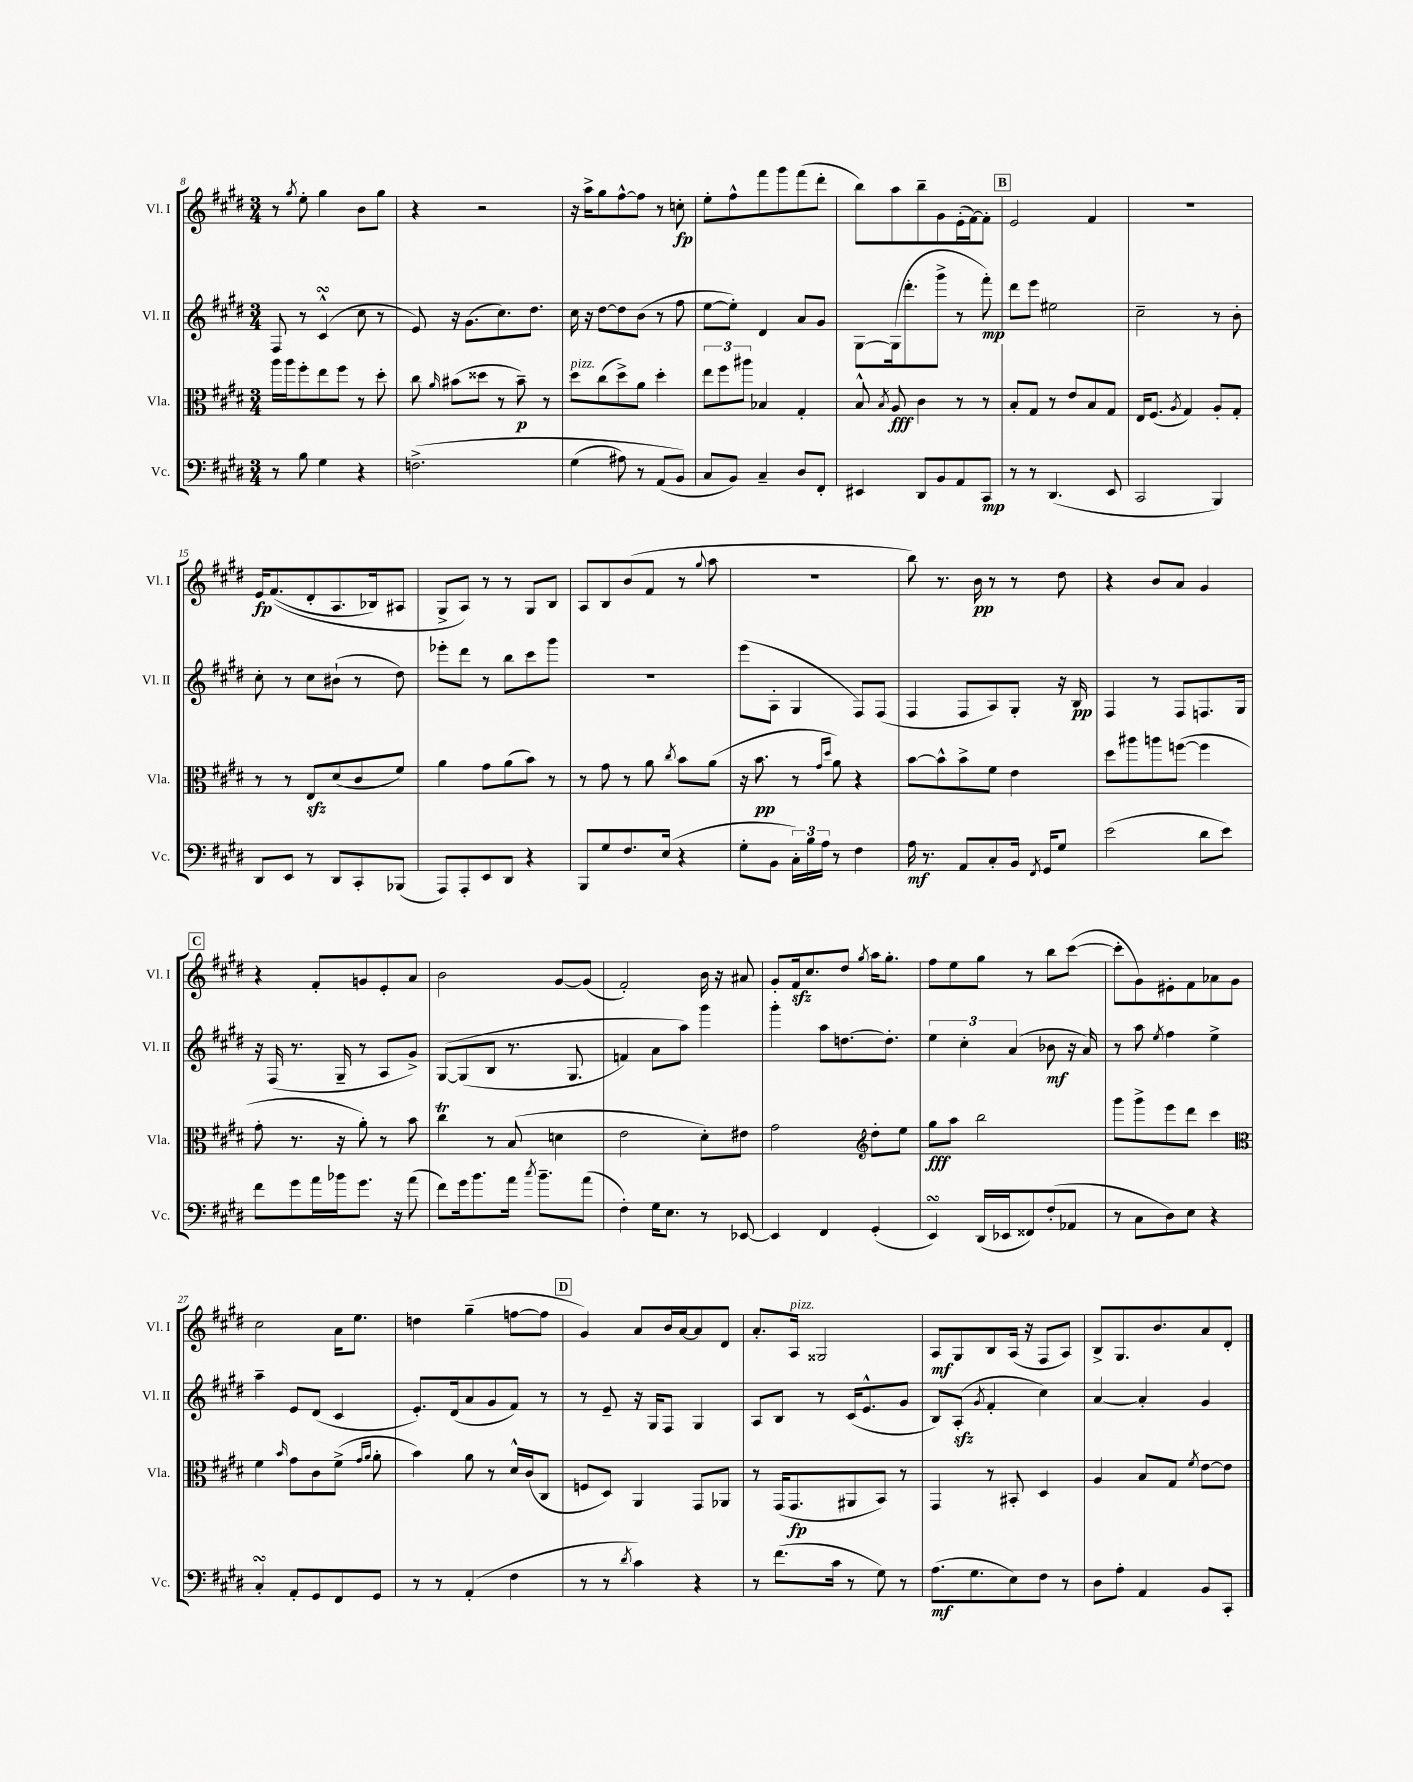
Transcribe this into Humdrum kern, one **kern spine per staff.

**kern	**dynam	**kern	**dynam	**kern	**dynam	**kern	**dynam
*part4	*part4	*part3	*part3	*part2	*part2	*part1	*part1
*staff4	*staff4	*staff3	*staff3	*staff2	*staff2	*staff1	*staff1
*I"Vc.	*	*I"Vla.	*	*I"Vl. II	*	*I"Vl. I	*
*I'Vc.	*	*I'Vla.	*	*I'Vl. II	*	*I'Vl. I	*
*clefF4	*	*clefC3	*	*clefG2	*	*clefG2	*
*k[f#c#g#d#]	*	*k[f#c#g#d#]	*	*k[f#c#g#d#]	*	*k[f#c#g#d#]	*
*M3/4	*	*M3/4	*	*M3/4	*	*M3/4	*
=8	=8	=8	=8	=8	=8	=8	=8
8r	.	16aa\LL	.	8F#/	.	8r	.
.	.	16aa\J	.	.	.	.	.
.	.	.	.	.	.	8qgg#/	.
8B\	.	8ff#'\	.	8r	.	8ee'\	.
4G#\	.	8ee\	.	(4c#sSSS^^/	.	4gg#\	.
.	.	8ff#\J	.	.	.	.	.
4r	.	8r	.	8cc#\	.	8b\L	.
.	.	8dd#'\	.	8r	.	8gg#\J	.
=9	=9	=9	=9	=9	=9	=9	=9
(2.Fn^\	.	8cc#\	.	8e/)	.	4r	.
.	.	16qqa/	.	.	.	.	.
.	.	(8b#X\L	.	16r	.	.	.
.	.	.	.	(8.g#\L	.	.	.
.	.	8dd##X\J	.	.	.	2r	.
.	.	8r	.	8.cc#\)	.	.	.
.	.	8b#~\)	p	.	.	.	.
.	.	.	.	8.dd#\J	.	.	.
.	.	8r	.	.	.	.	.
=10	=10	=10	=10	=10	=10	=10	=10
!	!	!LO:TX:a:i:t=pizz.	!	!	!	!	!
(4G#\	.	8dd#\L	.	16cc#\	.	16r	.
.	.	.	.	16r	.	16aa^\KL	.
.	.	(8cc#\	.	[8dd#\L	.	8gg#\	.
8A#X\)	.	8dd#^\)	.	8dd#\]	.	[8ff#^^\	.
8r	.	8a\J	.	(8b\J	.	8ff#\J]	.
(8AA/L	.	4dd#'\	.	8r	.	8r	.
8BB/J)	.	.	.	8ff#\	.	8ccn'\	fp
=11	=11	=11	=11	=11	=11	=11	=11
8C#/L	.	12ee\L	.	[8ee\L	.	8ee'\L	.
.	.	12ff#\	.	.	.	.	.
8BB/J)	.	.	.	8ee'\J])	.	8ff#^^\	.
.	.	12aa#X\J	.	.	.	.	.
4C#~/	.	4B-X/	.	4d#/	.	8fff#\	.
.	.	.	.	.	.	8ggg#\	.
8D#/L	.	4G#'/	.	8a/L	.	(8fff#\	.
8FF#'/J	.	.	.	8g#/J	.	8ddd#'\J	.
=12	=12	=12	=12	=12	=12	=12	=12
4EE#X/	.	8B^^/	.	[8G#\L	.	8bb\L)	.
.	.	8qB/	.	.	.	.	.
.	.	8A/	fff	(16G#\k]	.	8aa\	.
.	.	.	.	8.ddd#'\	.	.	.
8DD#/L	.	4c#\	.	.	.	8bb~\	.
8BB/	.	.	.	8ggg#^\J	.	8g#\	.
8AA/	.	8r	.	8r	.	(16e'\L	.
.	.	.	.	.	.	[16f#\J)	.
8CC#/J	mp	8r	.	8fff#'\)	mp	8f#'\J]	.
!!LO:REH:place=s1:t=B
=13	=13	=13	=13	=13	=13	=13	=13
8r	.	8B'/L	.	8ddd#\L	.	2e/	.
8r	.	8G#/J	.	8eee\J	.	.	.
(4.DD#/	.	8r	.	2ee#X\	.	.	.
.	.	8e/L	.	.	.	.	.
.	.	8B/	.	.	.	4f#/	.
8EE/	.	8G#/J	.	.	.	.	.
=14	=14	=14	=14	=14	=14	=14	=14
2CC#/	.	16E/KL	.	2cc#~\	.	2.r	.
.	.	(8.F#/J	.	.	.	.	.
.	.	8qA/	.	.	.	.	.
.	.	4G#/)	.	.	.	.	.
4BBB/)	.	8A'/L	.	8r	.	.	.
.	.	8G#'/J	.	8b'\	.	.	.
!!LO:LB:g=z
=15	=15	=15	=15	=15	=15	=15	=15
8DD#/L	.	8r	.	8cc#'\	.	16e/KL	fp
.	.	.	.	.	.	((8.f#/	.
8EE/J	.	8r	.	8r	.	.	.
8r	.	8Ezz/L	.	8cc#\L	.	8d#'/	.
8DD#/L	.	(8d#/	.	(8b#X`\J	.	8.A/	.
8CC#'/	.	8c#/	.	8r	.	.	.
.	.	.	.	.	.	16B-X/k)	.
(8BBB-X/J	.	8f#/J)	.	8dd#\)	.	8A#X/J	.
=16	=16	=16	=16	=16	=16	=16	=16
8AAA/L)	.	4a\	.	8eee-X'\L	.	8G#^/L	.
8AAA'/	.	.	.	8ddd#\J	.	8A/J)	.
8EE/	.	8g#\L	.	8r	.	8r	.
8DD#/J	.	(8a\	.	8bb\L	.	8r	.
4r	.	8b\J)	.	8ccc#\	.	8G#/L	.
.	.	8r	.	8ggg#\J	.	8B/J	.
=17	=17	=17	=17	=17	=17	=17	=17
8BBB/L	.	8r	.	2.r	.	8A/L	.
8G#/	.	8g#\	.	.	.	8B/	.
8.F#/	.	8r	.	.	.	(8b/	.
.	.	8a\	.	.	.	8f#/J	.
(16E/Jk	.	.	.	.	.	.	.
.	.	8qcc#/	.	.	.	.	.
4r	.	8b\L	.	.	.	8r	.
.	.	.	.	.	.	8qqgg#/	.
.	.	(8a\J	.	.	.	8aa\	.
=18	=18	=18	=18	=18	=18	=18	=18
8G#'\L	.	16r	.	(8eee\L	.	2.r	.
.	.	8.b\	pp	.	.	.	.
8BB\J	.	.	.	8A'\J	.	.	.
24C#'\LL)	.	8r	.	4G#/	.	.	.
24B\	.	.	.	.	.	.	.
24A\JJ	.	.	.	.	.	.	.
.	.	16qqg#/LL	.	.	.	.	.
.	.	16qqdd#/JJ	.	.	.	.	.
8r	.	8a\)	.	.	.	.	.
4F#\	.	4r	.	8F#/L)	.	.	.
.	.	.	.	(8F#/J	.	.	.
=19	=19	=19	=19	=19	=19	=19	=19
16A\	mf	[8b\L	.	4F#/	.	8bb\)	.
8.r	.	.	.	.	.	.	.
.	.	8b^^\]	.	.	.	8.r	.
8AA/L	.	8b^\	.	8F#/L	.	.	.
.	.	.	.	.	.	16b\	pp
8C#'/	.	8f#\J	.	8A/)	.	8r	.
16BB/Jk	.	4e\	.	8G#'/J	.	8r	.
8qFF#/	.	.	.	.	.	.	.
16GG#/KL	.	.	.	.	.	.	.
8G#/J	.	.	.	16r	.	8dd#\	.
.	.	.	.	16B/	pp	.	.
=20	=20	=20	=20	=20	=20	=20	=20
(2e\	.	8dd#\L	.	4F#/	.	4r	.
.	.	8aa#X\	.	.	.	.	.
.	.	8aan\	.	8r	.	8b/L	.
.	.	([8ffn\J	.	8F#/L	.	8a/J	.
8d#\L	.	4ff\]	.	8.Fn/	.	4g#/	.
8e\J)	.	.	.	.	.	.	.
.	.	.	.	16G#/Jk	.	.	.
!!LO:LB:g=z
!!LO:REH:place=s1:t=C
=21	=21	=21	=21	=21	=21	=21	=21
8f#\L	.	8g#'\	.	16r	.	4r	.
.	.	.	.	(16F#/	.	.	.
8g#\	.	8.r	.	8.r	.	.	.
16a\L	.	.	.	.	.	8f#'/L	.
16b-X\J	.	16r	.	16G#~/	.	.	.
8.g#\J	.	8a'\)	.	8r	.	8gn/	.
.	.	8r	.	8A/L	.	8e'/	.
16r	.	.	.	.	.	.	.
(8a\	.	8b\	.	8g#^/J)	.	8a/J	.
=22	=22	=22	=22	=22	=22	=22	=22
8f#\L)	.	4cc#T\	.	([8G#/L	.	2b\	.
16g#\k	.	.	.	(8G#/]	.	.	.
8.b\	.	.	.	.	.	.	.
.	.	8r	.	8B/J	.	.	.
16a\Jk	.	(8B/	.	8.r	.	.	.
8qcc#/	.	.	.	.	.	.	.
8.b~\L	.	.	.	.	.	.	.
.	.	4dn\	.	.	.	[8g#/L	.
.	.	.	.	8.G#/	.	.	.
(8a\J	.	.	.	.	.	(8g#/J]	.
=23	=23	=23	=23	=23	=23	=23	=23
4F#'\)	.	2e\	.	4fn/)	.	2f#'/)	.
16G#\KL	.	.	.	8a\L	.	.	.
8.E\J	.	.	.	.	.	.	.
.	.	.	.	8aa\J)	.	.	.
8r	.	8d#'\L)	.	4ggg#\	.	16b\	.
.	.	.	.	.	.	16r	.
[8EE-X/	.	8e#X\J	.	.	.	8a#X/	.
=24	=24	=24	=24	=24	=24	=24	=24
4EE-/]	.	2g#\	.	4ggg#'\	.	8g#'/L	.
.	.	.	.	.	.	16f#zz/k	.
.	.	.	.	.	.	8.cc#/	.
4FF#/	.	.	.	8aa\L	.	.	.
.	.	.	.	[8.ddn\	.	8dd#/J	.
*	*	*clefG2	*	*	*	*	*
.	.	.	.	.	.	8qgg#/	.
(4GG#'/	.	8dd#'\L	.	.	.	16aa\KL	.
.	.	.	.	8.dd'\J]	.	8.gg#'\J	.
.	.	8ee\J	.	.	.	.	.
=25	=25	=25	=25	=25	=25	=25	=25
4EEsSSs/)	.	8gg#\L	fff	6ee\	.	8ff#\L	.
.	.	8aa\J	.	.	.	8ee\	.
.	.	.	.	6cc#'\	.	.	.
(16DD#/LL	.	2bb\	.	.	.	8gg#\J	.
16EE-X/J	.	.	.	.	.	.	.
.	.	.	.	(6a/	.	.	.
8FF##X/)	.	.	.	.	.	8r	.
(8F#'/	.	.	.	8b-X\	mf	8bb\L	.
8AA-X/J	.	.	.	16r	.	([8ccc#\J	.
.	.	.	.	16a/)	.	.	.
=26	=26	=26	=26	=26	=26	=26	=26
8r	.	8ggg#\L	.	8r	.	8ccc#'\L]	.
8C#\L	.	8ggg#^\	.	8aa\	.	8g#\)	.
.	.	.	.	8qee/	.	.	.
8D#\)	.	8eee\	.	4ff#\	.	8e#X'\	.
8E\J	.	8ddd#\J	.	.	.	8f#\	.
4r	.	4ccc#\	.	4ee^\	.	8a-X\	.
.	.	.	.	.	.	8g#\J	.
!!LO:LB:g=z
=27	=27	=27	=27	=27	=27	=27	=27
*	*	*clefC3	*	*	*	*	*
4C#sSSS'/	.	4f#\	.	4aa~\	.	2cc#\	.
.	.	16qqb/	.	.	.	.	.
8AA'/L	.	8g#\L	.	8e/L	.	.	.
8GG#/	.	8c#\	.	(8d#/J	.	.	.
8FF#/	.	(8f#^\J	.	4c#/	.	16a\KL	.
.	.	.	.	.	.	8.ee\J	.
.	.	16qqg#/LL	.	.	.	.	.
.	.	16qqa/JJ	.	.	.	.	.
8GG#/J	.	8a'\	.	.	.	.	.
=28	=28	=28	=28	=28	=28	=28	=28
8r	.	4b\)	.	8.e'/L)	.	4ddn\	.
8r	.	.	.	.	.	.	.
.	.	.	.	(16d#/k	.	.	.
(4AA'/	.	8a\	.	8a/	.	(4gg#~\	.
.	.	8r	.	8g#/	.	.	.
4F#\	.	16d#^^/LL	.	8f#/J)	.	[8ffn\L	.
.	.	(16c#/J	.	.	.	.	.
.	.	8C#/J	.	8r	.	8ff\J]	.
!!LO:REH:place=s1:t=D
=29	=29	=29	=29	=29	=29	=29	=29
8r	.	8Fn/L	.	8r	.	4g#/)	.
8r	.	8D#/J)	.	8e~/	.	.	.
8qd#/	.	.	.	.	.	.	.
4c#\)	.	4AA/	.	16r	.	8a/L	.
.	.	.	.	16G#/KL	.	.	.
.	.	.	.	8F#/J	.	16b/L	.
.	.	.	.	.	.	[16a/J	.
4r	.	8GG#/L	.	4G#/	.	8a/]	.
.	.	8AA-X/J	.	.	.	8d#/J	.
=30	=30	=30	=30	=30	=30	=30	=30
8r	.	8r	.	8A/L	.	8.a'/L	.
(8.f#\L	.	(16GG#/KL	.	8B/J	.	.	.
!	!	!	!	!	!	!LO:TX:a:i:t=pizz.	!
.	.	8.GG#/	fp	.	.	16A/Jk	.
.	.	.	.	8r	.	2G##X/	.
16c#\Jk	.	.	.	.	.	.	.
8r	.	8AA#X/	.	(16c#/KL	.	.	.
.	.	.	.	8.e^^/	.	.	.
8G#\)	.	8BB/J)	.	.	.	.	.
8r	.	8r	.	8g#/J	.	.	.
=31	=31	=31	=31	=31	=31	=31	=31
(8.A\L	mf	4GG#/	.	8B/L)	.	8A/L	mf
.	.	.	.	(8Azz'/J	.	8G#/	.
8.G#\	.	.	.	.	.	.	.
.	.	.	.	8qg#/	.	.	.
.	.	8r	.	4f#'/	.	8B/	.
8E\)	.	8BB#X'/	.	.	.	(16A/Jk	.
.	.	.	.	.	.	16r	.
8F#\J	.	4D#/	.	4cc#\)	.	8F#/L	.
8r	.	.	.	.	.	8A/J)	.
=32	=32	=32	=32	=32	=32	=32	=32
8D#\L	.	4A/	.	[4a/	.	8B^/L	.
8A'\J	.	.	.	.	.	8.G#/	.
4AA/	.	8B/L	.	4a'/]	.	.	.
.	.	.	.	.	.	8.b/	.
.	.	8G#/J	.	.	.	.	.
.	.	8qf#/	.	.	.	.	.
8BB/L	.	[8e\L	.	4g#/	.	8a/	.
8CC#'/J	.	8e\J]	.	.	.	8d#'/J	.
==	==	==	==	==	==	==	==
*-	*-	*-	*-	*-	*-	*-	*-
